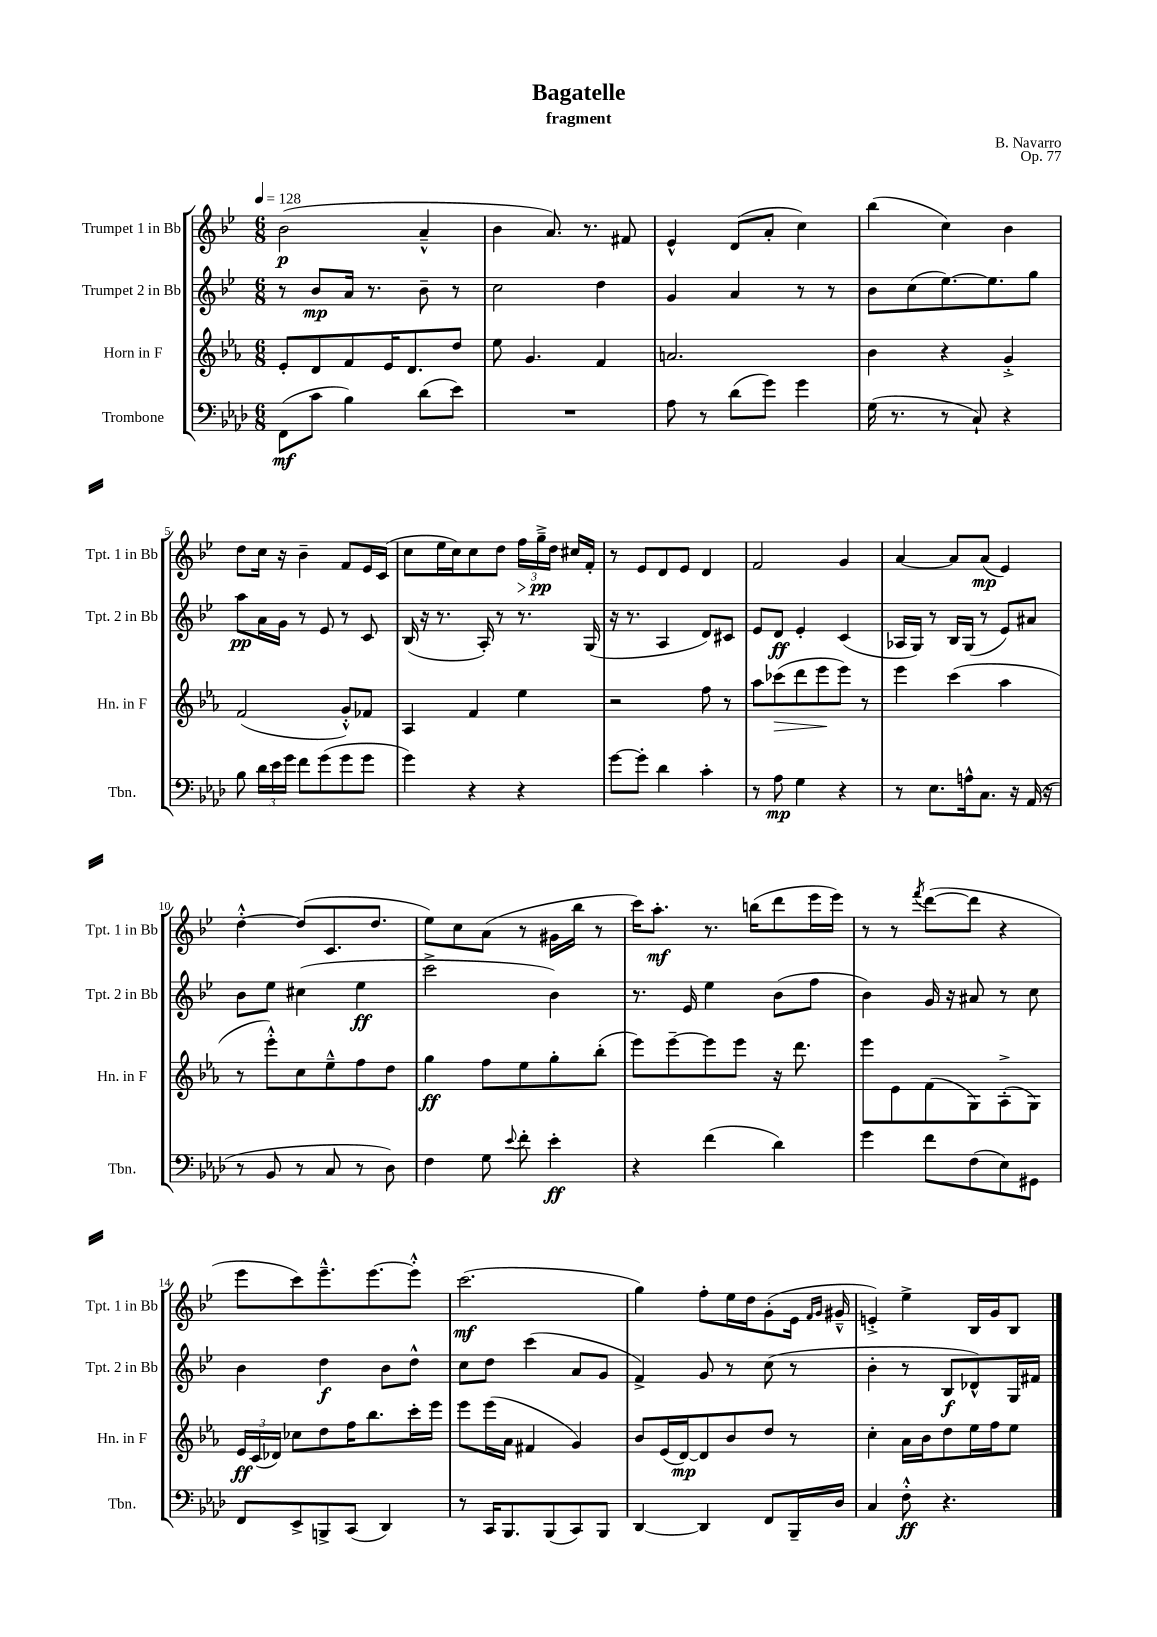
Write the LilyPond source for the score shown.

\header { title = "Bagatelle" composer = "B. Navarro" subtitle = "fragment" opus = "Op. 77" }
<<
\new StaffGroup <<
\new Staff = "s0" \with { instrumentName = "Trumpet 1 in Bb" shortInstrumentName = "Tpt. 1 in Bb" } {
    \clef treble \key bes \major \numericTimeSignature \time 6/8 \tempo 4 = 128
    \autoBeamOff bes'2\p( a'4---^ |
    bes'4 a'8.) r8. fis'8 |
    ees'4-^ d'8[( a'8]-. c''4) |
    bes''4( c''4) bes'4 |
    d''8[ c''16] r16 bes'4-- f'8[ ees'16 c'16]( |
    c''8[ ees''16 c''16) c''8 d''8] \tuplet 3/2 { f''16[\> g''16--->\pp\! d''16] } cis''16[ f'16]-. |
    r8 ees'8[ d'8 ees'8] d'4 |
    f'2 g'4 |
    a'4~ a'8[ a'8]\mp( ees'4) |
    d''4~-.-^ d''8[( c'8. d''8.] |
    ees''8[) c''8 a'8]( r8 gis'16[ bes''16] r8 |
    c'''16[) a''8.]-.\mf r8. b''16[( d'''8 ees'''16 ees'''16]) |
    r8 r8 \acciaccatura { f'''8 } d'''8[~( d'''8] r4 |
    ees'''8[ c'''8) ees'''8.---^ ees'''8.~ ees'''8]-.-^ |
    c'''2.\mf( |
    g''4) f''8[-. ees''16 d''16 g'8-.( ees'16] \grace { f'16[ g'16] } gis'16---^ |
    e'4-.->) ees''4-> bes16[ g'16 bes8] \bar "|." |
}
\new Staff = "s1" \with { instrumentName = "Trumpet 2 in Bb" shortInstrumentName = "Tpt. 2 in Bb" } {
    \clef treble \key bes \major \numericTimeSignature \time 6/8
    \autoBeamOff r8 bes'8[\mp a'16] r8. bes'8-- r8 |
    c''2 d''4 |
    g'4 a'4 r8 r8 |
    bes'8[ c''8( ees''8.~) ees''8. g''8] |
    a''8[\pp a'16 g'16] r8 ees'8 r8 c'8 |
    bes16( r16 r8. a16-.) r8 r8. g16( |
    r16 r8. a4 d'8[) cis'8] |
    ees'8[ d'8]\ff ees'4-. c'4( |
    aes16[ g16]) r8 bes16[ g16]( r8 ees'8[) ais'8] |
    bes'8[ ees''8] cis''4( ees''4\ff |
    c'''2-> bes'4) |
    r8. ees'16 ees''4 bes'8[( f''8] |
    bes'4) g'16 r16 ais'8 r8 c''8 |
    bes'4 d''4\f bes'8[ d''8]-^ |
    c''8[ d''8] c'''4( a'8[ g'8] |
    f'4->) g'8 r8 c''8( r8 |
    bes'4-. r8 bes8[\f des'8-^) g16 fis'16] \bar "|." |
}
\new Staff = "s2" \with { instrumentName = "Horn in F" shortInstrumentName = "Hn. in F" } {
    \clef treble \key ees \major \numericTimeSignature \time 6/8
    \autoBeamOff ees'8[-. d'8 f'8 ees'16 d'8. d''8] |
    ees''8 g'4. f'4 |
    a'2. |
    bes'4 r4 g'4-.-> |
    f'2( g'8[-.-^) fes'8] |
    aes4 f'4 ees''4 |
    r2 f''8 r8 |
    aes''8[ ces'''8\>( d'''8 ees'''8\! ees'''8]) r8 |
    ees'''4 c'''4( aes''4 |
    r8 ees'''8[-.-^) c''8 ees''8---^ f''8 d''8] |
    g''4\ff f''8[ ees''8 g''8-. bes''8]-.( |
    ees'''8[) ees'''8~-- ees'''8 ees'''8] r16 d'''8. |
    ees'''8[ ees'8 f'8( g8) aes8-.->( g8]) |
    \tuplet 3/2 { ees'16[\ff c'16( des'16]) } ces''8[ d''8 f''16 bes''8. c'''16-. ees'''16] |
    ees'''8[ ees'''16( aes'16] fis'4 g'4) |
    bes'8[ ees'16( d'16~\mp) d'8 bes'8 d''8] r8 |
    c''4-. aes'16[ bes'16 d''8 ees''16 f''16 ees''8] \bar "|." |
}
\new Staff = "s3" \with { instrumentName = "Trombone" shortInstrumentName = "Tbn." } {
    \clef bass \key aes \major \numericTimeSignature \time 6/8
    \autoBeamOff f,8[\mf( c'8] bes4) des'8[( ees'8]) |
    R2. |
    aes8 r8 des'8[( g'8]) g'4 |
    g16( r8. r8 c8-!) r4 |
    bes8 \tuplet 3/2 { des'16[ ees'16 g'16] } f'8[ g'8( g'8 g'8] |
    g'4) r4 r4 |
    g'8[~ g'8]-. des'4 c'4-. |
    r8 aes8\mp g4 r4 |
    r8 ees8.[ a16-^ c8.] r16 aes,16( r16 |
    r8 bes,8 r8 c8 r8 des8) |
    f4 g8 \appoggiatura { ees'8 } f'8-. ees'4-.\ff |
    r4 f'4( des'4) |
    g'4 f'8[ f8( ees8) gis,8] |
    f,8[ ees,8-> b,,8-> c,8]( des,4) |
    r8 c,16[ bes,,8. bes,,8( c,8) bes,,8] |
    des,4~ des,4 f,8[ bes,,16-- des16] |
    c4 f8-.-^\ff r4. \bar "|." |
}
>>
>>
